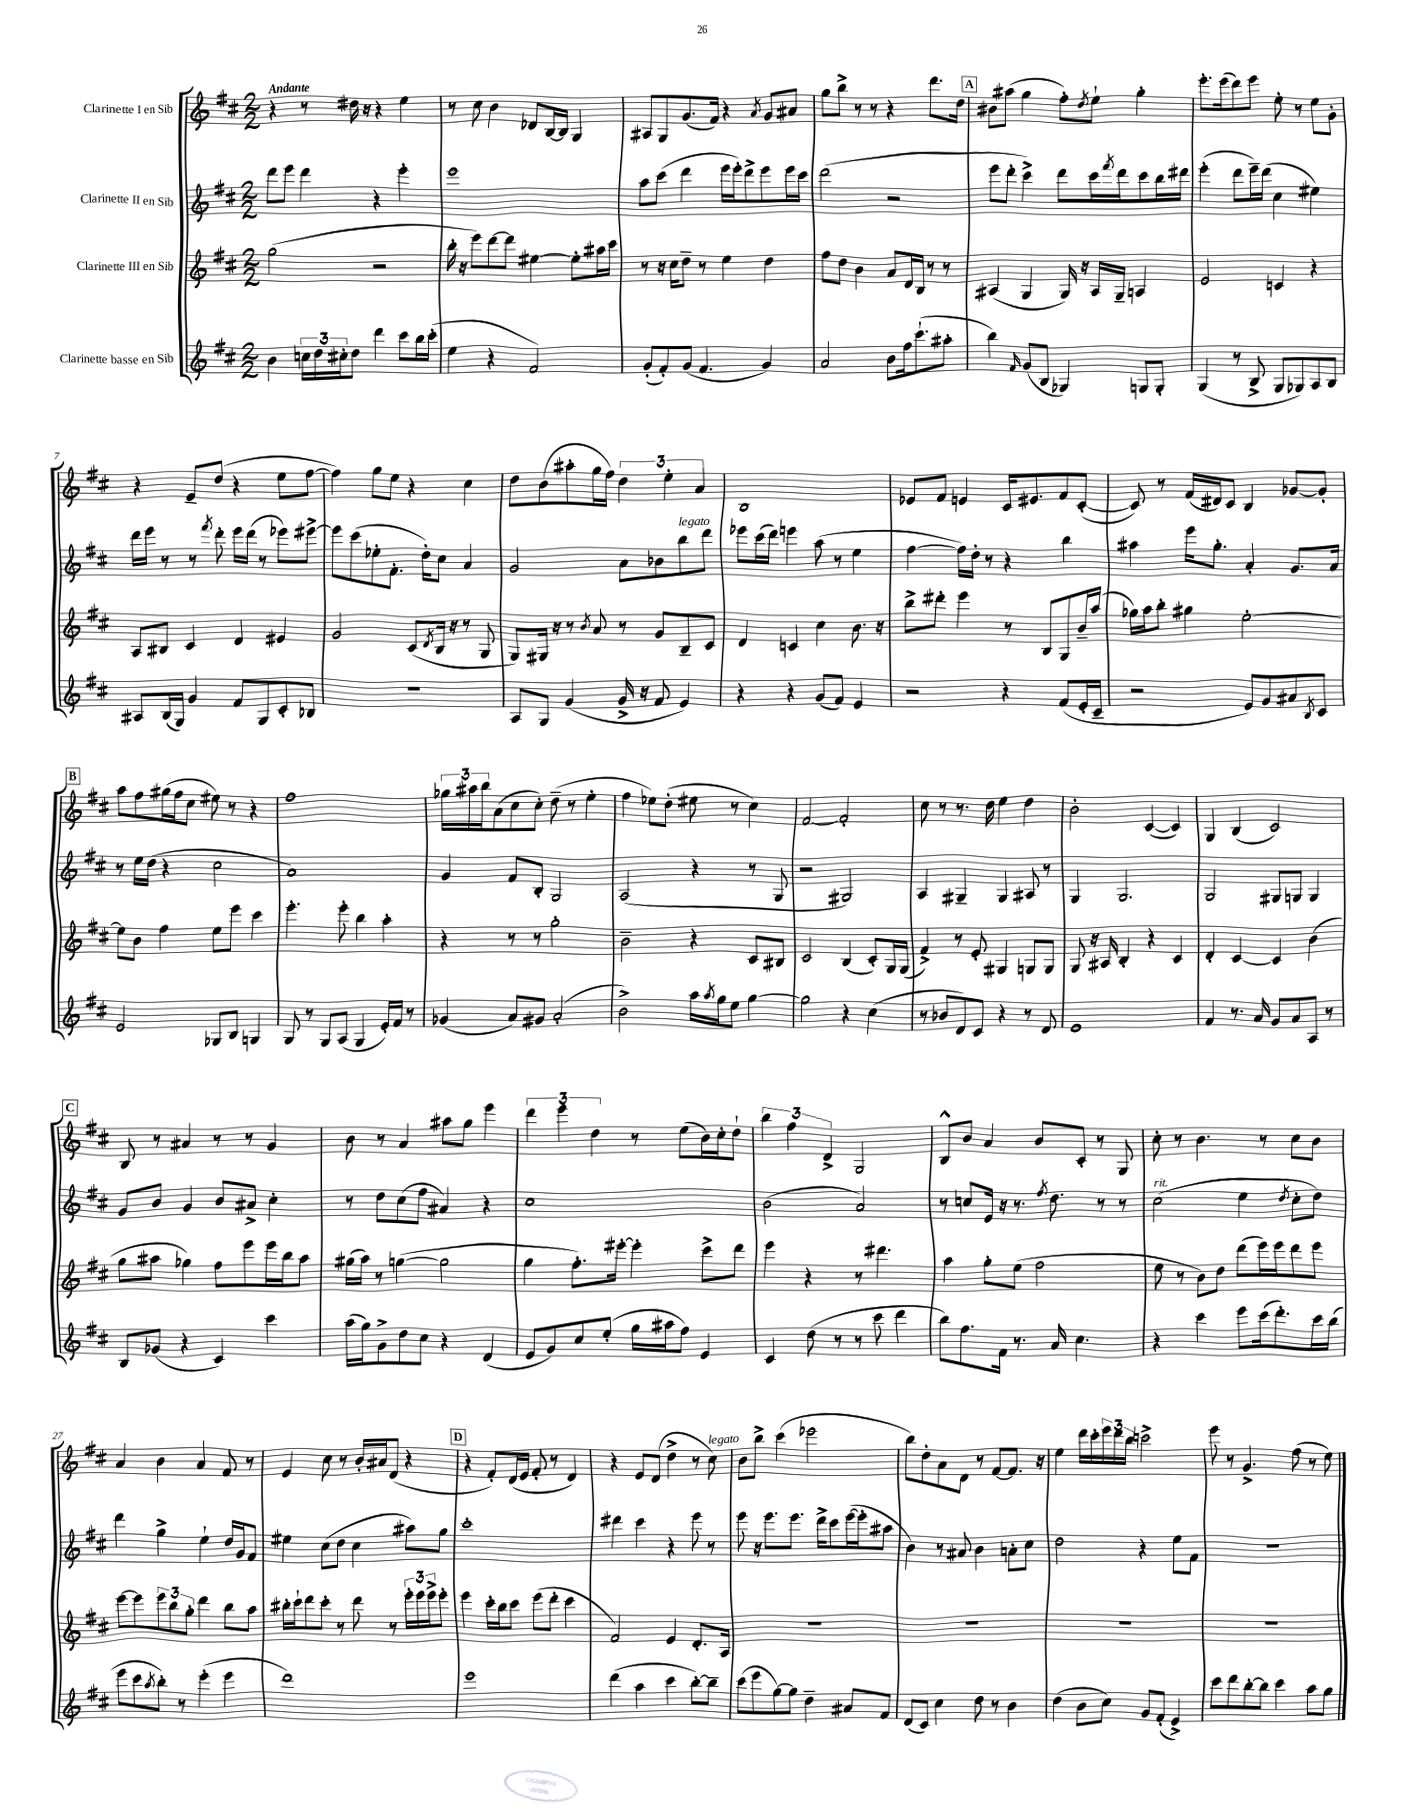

**kern	**kern	**kern	**kern
*staff4	*staff3	*staff2	*staff1
*clefG2	*clefG2	*clefG2	*clefG2
*k[f#c#]	*k[f#c#]	*k[f#c#]	*k[f#c#]
*M2/2	*M2/2	*M2/2	*M2/2
4b	(2gg	8ddd	4r
.	.	8eee	.
24cc	.	4ddd	8r
24dd	.	.	.
24cc#'	.	.	.
8dd	.	.	16dd#
.	.	.	16r
4ddd	2r	4r	4r
8ccc#	.	4eee'	4ee
16bb	.	.	.
(16ccc#'	.	.	.
=	=	=	=
4ee	16bb'	1eee	8r
.	16r	.	.
.	8eee)	.	8cc#
4r	[8ddd	.	4b
.	8ddd]	.	.
2f#)	[4ee#	.	8d-
.	.	.	[16B
.	.	.	16B]
.	8ee#']	.	4G
.	16aa#	.	.
.	16ccc#	.	.
=	=	=	=
(8g'	8r	8aa	8A#
8f#')	16r	(8ccc#	8G
.	16cc#	.	.
(8g	8dd~	4ddd	(8.g
4.f#	8r	.	.
.	.	.	16f#)
.	4ee	16eee	4r
.	.	16eee')	.
.	.	8ddd^	.
.	.	.	8qa
4g)	4dd	8eee	8g
.	.	16eee	8a#
.	.	16ccc#	.
=	=	=	=
2a	8ff#	(2ddd	8gg
.	8dd	.	8bb^
.	4b	.	8r
.	.	.	8r
8b	8a	2r	4r
16ff#	16d	.	.
(8.ccc#`	16B	.	.
.	8r	.	8.ddd
8aa#'	8r	.	.
.	.	.	16dd
=	=	=	=
4bb)	(4A#	8eee	8b#
.	.	8ddd'	(8aa#
16qqf#	.	.	.
(8g	4G	4ccc#^)	4gg
8B	.	.	.
4G-)	16G)	8ddd	8ff#')
.	16r	.	.
.	.	.	8qdd
.	16A#	16ccc#	8ee`
.	.	8qfff#	.
.	16G~	16ddd	.
8G	4A	8ccc#	4gg'
8G'	.	16bb	.
.	.	16ddd#	.
=	=	=	=
(4G	2e	(4eee'	8.eee'
.	.	.	(16eee
8r	.	8ddd	8ddd)
8B^	.	16eee~)	8eee
.	.	(16ddd	.
8G	4c	4cc#	8ee'
8G-)	.	.	8r
8A	4r	4ee#)	8ee
8B	.	.	8g'
=	=	=	=
8A#	8A	16ddd	4r
.	.	16eee	.
(16B	8B#	8r	.
16G)	.	.	.
4g	4c#	8r	8e~
.	.	8qfff#	.
.	.	8ddd'	(8dd
8f#	4d	16eee	4r
.	.	(16ddd	.
8G	.	8r	.
8c#'	4e#	8eee-)	8ee
8B-	.	[8eee#^	[8ff#
=	=	=	=
1r	2g	8eee#]	4ff#])
.	.	(8ccc#	.
.	.	8ee-'	8gg
.	.	8.f#'	8ee
.	(8c#	.	4r
.	.	16dd')	.
.	8qd	.	.
.	16B	8cc#	.
.	16r	.	.
.	8r	4a	4cc#
.	8G	.	.
=	=	=	=
8A	8G)	2g	8dd
8G	16G#	.	(8b
.	16r	.	.
(4g	8r	.	8aa#'
.	8qb	.	.
.	8a	.	16gg
.	.	.	16ff#)
16g^	8r	8a	6dd
16r	.	.	.
8f#	8g	8b-	.
.	.	.	6ee'
4e)	8B~	8bb	.
.	.	.	6a
.	8c#	8ddd	.
=	=	=	=
4r	4d	8eee-	1B
.	.	(16ccc#	.
.	.	16ddd)	.
4r	4c	4eee	.
(8g	4cc#	(8aa	.
8f#)	.	8r	.
4e	8.b	4ee	.
.	16r	.	.
=	=	=	=
2r	8bb^	[4ff#	8e-
.	8ddd#'	.	8f#
.	4eee	16ff#])	4e
.	.	16dd'	.
.	.	8r	.
4r	8r	4r	16c#
.	.	.	8.e#
.	8B	.	.
(8f#	8G	4bb	8f#
16e'	16b~	.	([8c#'
16c#~	(16aa	.	.
=	=	=	=
2r	16gg-)	4aa#	8c#])
.	16aa	.	.
.	8bb'	.	8r
.	4gg#	16eee	(16f#
.	.	8.gg'	16d#)
.	.	.	8c#
8e)	[2ee'	4a'	4B
8g	.	.	.
8a#	.	8.g	[8g-
8qB	.	.	.
8c#	.	.	8g-']
.	.	16a	.
=	=	=	=
2e	8ee]	8r	8aa
.	8b	16ee	8ff#
.	.	(16dd	.
.	4ff#	4r	(16gg#
.	.	.	16ff#
.	.	.	8cc#
8G-	8ee	2cc#	8ee#)
8B	8eee	.	8r
4G	4ccc#	.	4r
=	=	=	=
8G	4.eee'	1a)	1ff#
8r	.	.	.
8G	.	.	.
(8A	8eee'	.	.
4G	4bb	.	.
16e')	4aa'	.	.
16f#	.	.	.
8r	.	.	.
=	=	=	=
(4g-	4r	4g	24gg-
.	.	.	24aa#
.	.	.	24bb
.	.	.	(8a
8a)	8r	8f#	8cc#
8g#	8r	8B'	8cc#')
(2a'	2gg'	2G	(8dd~
.	.	.	8r
.	.	.	4ee'
=	=	=	=
2b^)	2b~	(2A	4ff#
.	.	.	8ee-)
.	.	.	(8dd'
16aa	4r	4r	8ee#
8qaa	.	.	.
16gg	.	.	.
8ee	.	.	8r
[4gg	8c#	8r	4cc#)
.	8B#	8G	.
=	=	=	=
2gg]	2c#	2r	[2f#
4r	(4B	2G#)	2f#']
(4cc#	8c#')	.	.
.	16G	.	.
.	(16G	.	.
=	=	=	=
8r	4f#^)	4A	8cc#
8b-	.	.	8r
8d)	8r	4G#~	8.r
8c#	8e'	.	.
.	.	.	16dd
4r	4G#	4G#	4ee
8r	8G	8A#	4dd
8d	8G	8r	.
=	=	=	=
1e	8G	4G	2b'
.	16r	.	.
.	16A#	.	.
.	4B'	2.G	.
.	4r	.	([4c#
.	4c#	.	4c#])
=	=	=	=
4f#	4d'	2G	4G
8.r	[4c#	.	(4B
16a	.	.	.
8g	4c#]	8G#	2c#)
8a	.	8G	.
8A	(4b	4G	.
8r	.	.	.
=	=	=	=
8B	8gg	8g	8B
(8g-	8aa#	8b	8r
4r	4gg-)	4g	4a#
4c#)	8ff#	8b	8r
.	8eee	8a#^	8r
4ccc#	16eee	4cc#'	4g
.	16bb	.	.
.	8aa#	.	.
=	=	=	=
(16aa	(16gg#	8r	8b
16gg)	16aa)	.	.
8g^	8r	8dd	8r
8dd	([4gg	(8cc#	4a
8cc#	.	8ff#	.
4r	2gg]	4a#)	8aa#
.	.	.	8gg
(4d	.	4r	4eee
=	=	=	=
8e	4gg	1cc#	6ddd
8g)	.	.	.
.	.	.	6eee
8cc#	8.ff#')	.	.
.	.	.	6dd
(8ee'	.	.	.
.	[16eee#'	.	.
16gg	4eee#']	.	8r
16aa#	.	.	.
8ff#)	.	.	(8ee
4e	8ccc#^	.	16b)
.	.	.	16cc#'
.	8ddd	.	8dd`
=	=	=	=
4c#	4eee	(2b	6bb
.	.	.	6ff#
(8dd	4r	.	.
.	.	.	6d^
8r	.	.	.
8r	8r	2a)	2G
8ccc#	4.ddd#	.	.
4ddd	.	.	.
=	=	=	=
8bb)	4aa	8r	8B^^
8.ff#	.	8cc	8b
.	8gg'	16e	4a
16f#	.	16r	.
8.r	(8ee	8.r	.
.	2ff#	.	8b
.	.	8qff#	.
16a	.	8.dd	.
4.cc#	.	.	8c#'
.	.	8r	8r
.	.	8r	8G
=	=	=	=
4r	8ee	(2cc#	8cc#'
.	8r	.	8r
4ccc#	8b)	.	4.b
.	8dd	.	.
8eee	(8ddd	4ee	.
(16ccc#	16eee)	.	8r
8.ddd')	16eee	.	.
.	.	8qdd	.
.	8ddd	8cc#'	8cc#
16ccc#	8eee	8dd)	8b
(16bb	.	.	.
=	=	=	=
8eee	[8eee	4ddd	4a
8ccc#	8eee]	.	.
8qaa	.	.	.
8bb')	12eee	4gg^	4b
.	12bb	.	.
8r	.	.	.
.	12gg'	.	.
(4eee'	4ddd	4ee`	4a
4eee	8bb	16dd	8f#
.	.	16g	.
.	8aa	8f#	8r
=	=	=	=
1ddd)	16bb#'	4ee#	4e
.	16ccc#`	.	.
.	8ddd	.	.
.	8ccc#'	(8cc#	8cc#
.	8r	8dd	8r
.	8ddd	4cc#	16b'
.	.	.	16a#
.	8r	.	(8d
.	24eee'	8aa#)	4r
.	24eee	.	.
.	24eee^	.	.
.	8eee'	8gg	.
=	=	=	=
1eee	4eee	1ccc#'	4r
.	16ccc#'	.	8f#')
.	16bb	.	.
.	8ccc#	.	(16d
.	.	.	16e
.	(8eee	.	8f#'
.	8ddd'	.	8r
.	4ccc#	.	4d)
=	=	=	=
(4ddd	2f#)	4ddd#	4r
4aa	.	4ccc#	8e
.	.	.	(8d
4ccc#	4e	4r	4dd^
[8bb')	8.d'	8eee	8r
8bb~]	.	8r	8cc#)
.	16A	.	.
=	=	=	=
(8ccc#	1r	8eee	8b
8eee	.	16r	8bb^
.	.	8.eee	.
[8gg)	.	.	(4ccc#
8gg]	.	8.eee	.
4dd~	.	.	2eee-
.	.	16ddd^	.
.	.	8ccc#	.
8a#	.	([16eee	.
.	.	16eee']	.
8f#	.	8aa#	.
=	=	=	=
(8d	1r	4b)	8bb)
8c#)	.	.	8dd'
4cc#	.	8r	8a
.	.	8a#	8d
8dd	.	4b	8r
8r	.	.	[8f#
4b	.	8a'	8.f#]
.	.	8cc#	.
.	.	.	16r
=	=	=	=
(4dd	1r	2dd	4ee
8b	.	.	16ddd
.	.	.	16ccc#'
8cc#)	.	.	24eee
.	.	.	24ddd
.	.	.	24bb
8g	.	4r	2ccc^
(8f#'	.	.	.
4e^)	.	8ee	.
.	.	8f#	.
=	=	=	=
8ccc#	1r	1r	8eee
8ddd	.	.	8r
[8bb'	.	.	4.g^
8bb]	.	.	.
4ccc#	.	.	.
.	.	.	(8ff#
8aa	.	.	8r
8gg	.	.	8ee)
==	==	==	==
*-	*-	*-	*-
